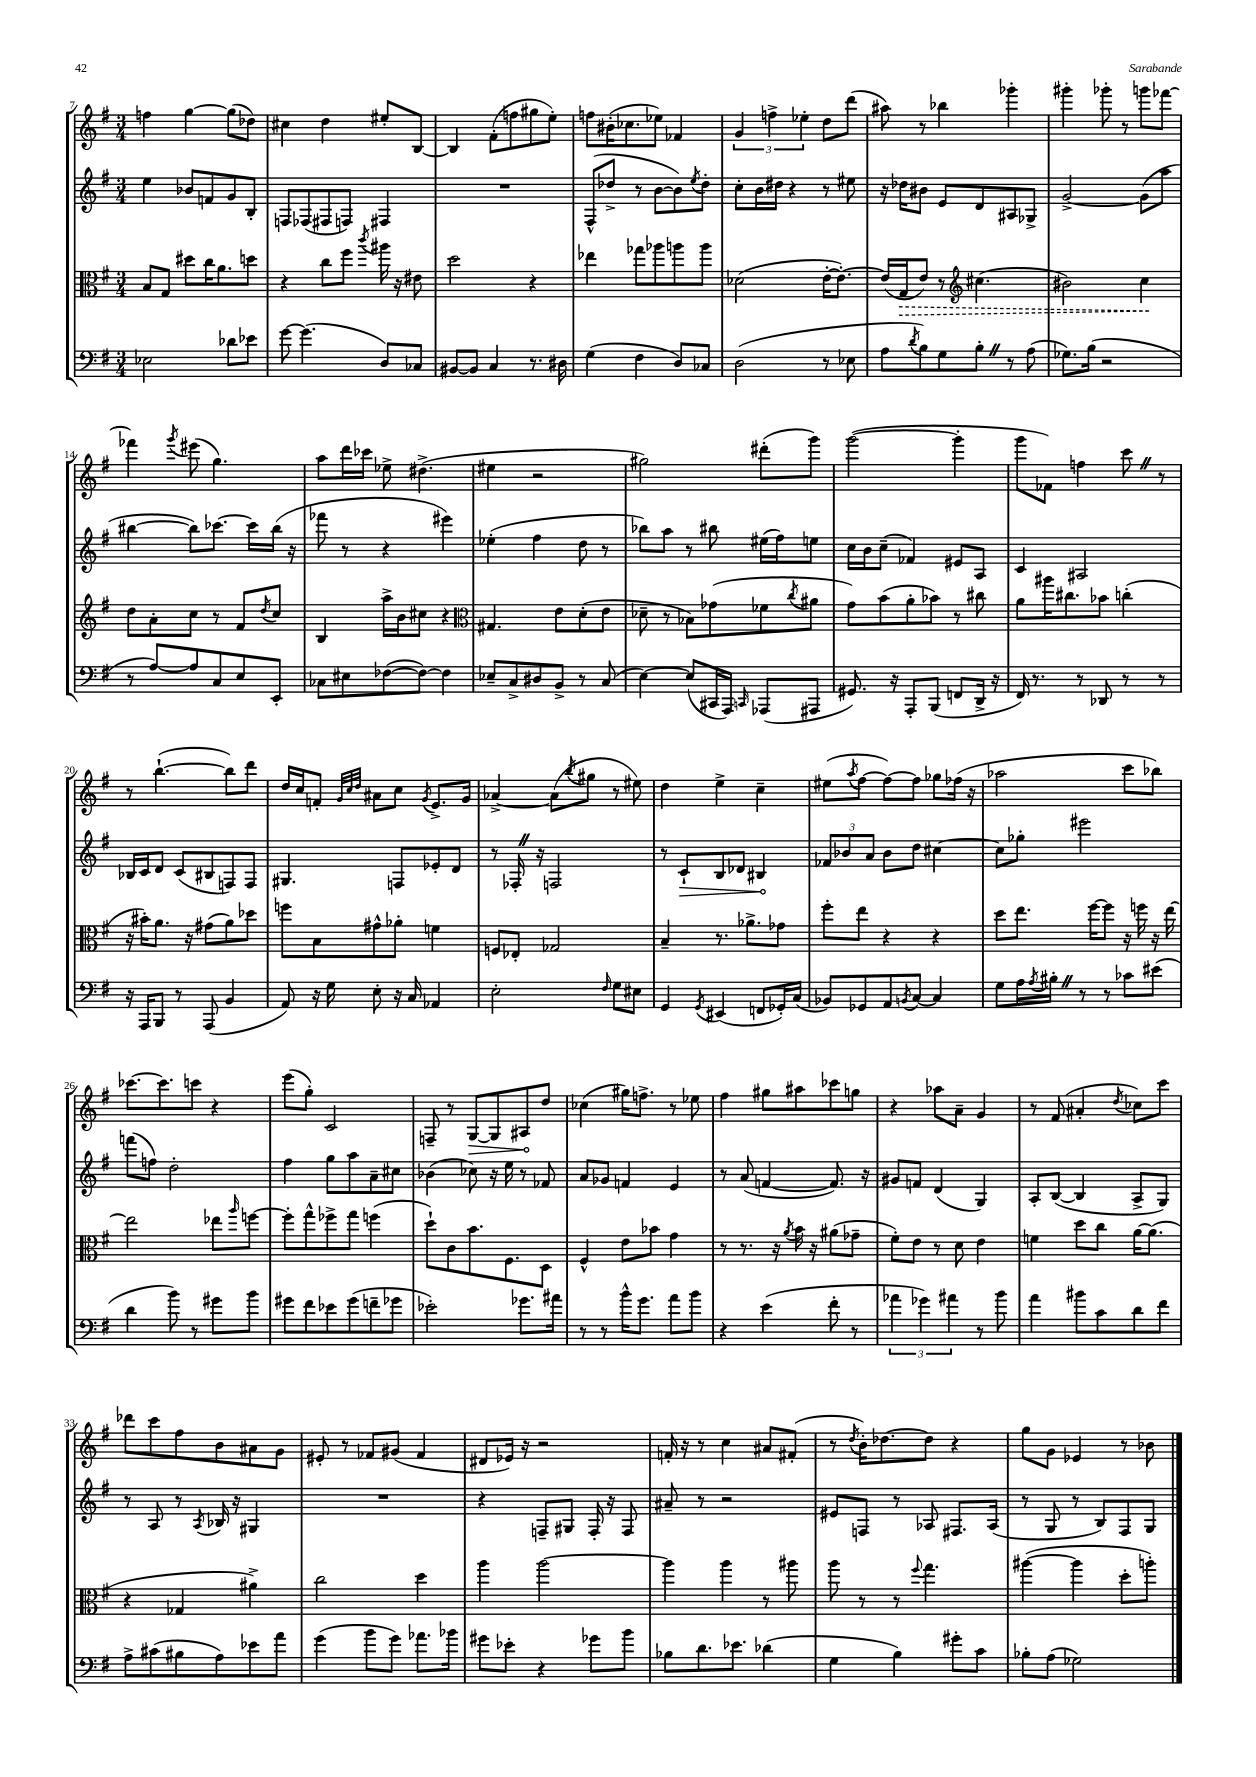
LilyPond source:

<<
\new StaffGroup <<
\new Staff = "s0" {
    \clef treble \key g \major \numericTimeSignature \time 3/4
    f''4 g''4~ g''8( des''8) |
    cis''4 d''4 eis''8-. b8~ |
    b4 fis'8-.( f''8 gis''8 e''8-.) |
    f''8 bis'16-.( ces''8. ees''8) fes'4 |
    \tuplet 3/2 { g'4 f''4-> ees''4-. } d''8 d'''8( |
    ais''8) r8 bes''4 ges'''4-. |
    gis'''4-. ges'''8-. r8 g'''8 fes'''8~ |
    fes'''4 \acciaccatura { g'''8 } eis'''8( g''4.) |
    a''8 d'''16 ces'''16 ees''8-> dis''4.->( |
    eis''4 r2 |
    gis''2) dis'''8-.( g'''8) |
    g'''2~( g'''4-. |
    g'''8 fes'8) f''4 c'''8 \once \override BreathingSign.text = \markup { \musicglyph "scripts.caesura.straight" } \breathe r8 |
    r8 b''4.~-!( b''8) d'''8 |
    d''16 c''16 f'8-. \grace { g'32 c''32 d''32 } ais'8 c''8 \acciaccatura { g'8 } e'8.-> g'16 |
    aes'4~-> aes'8( \acciaccatura { b''8 } gis''8 r8 eis''8) |
    d''4 e''4-> c''4-- |
    eis''8( \acciaccatura { a''8 } fis''8~ fis''8~) fis''8 ges''8 fes''16( r16 |
    aes''2 c'''8 bes''8) |
    ces'''8.~ ces'''8. c'''8 r4 |
    e'''8( g''8-.) c'2 |
    f8-- r8 \once \override Hairpin.circled-tip = ##t g8~\> g8 ais8\! d''8 |
    ces''4( gis''16) f''8.-> r8 ees''8 |
    fis''4 gis''8 ais''8 ces'''8 g''8 |
    r4 aes''8 a'8-- g'4 |
    r8 fis'8( ais'4-. \acciaccatura { d''8 } ces''8) c'''8 |
    des'''8 c'''8 fis''8 b'8 ais'8 g'8 |
    eis'8-. r8 fes'8 gis'8( fes'4 |
    dis'8 ees'16) r16 r2 |
    f'16-. r16 r8 c''4 ais'8 fis'8-.( |
    r8 \acciaccatura { d''8 } b'16-.) des''8.~ des''8 r4 |
    g''8 g'8 ees'4 r8 bes'8 \bar "|." |
}
\new Staff = "s1" {
    \clef treble \key g \major \numericTimeSignature \time 3/4
    e''4 bes'8 f'8 g'8 b8-. |
    f8 fes8( fis8 f8) fis4 |
    R2. |
    fis8-^( des''8-> r8 b'8~ b'8) \acciaccatura { e''8 } des''8-. |
    c''8-. b'16 dis''16 r4 r8 eis''8 |
    r16 des''16 bis'8 e'8 d'8 ais8 ges8-> |
    g'2~-> g'8( a''8 |
    bis''4~ bis''8) ces'''8.~ ces'''16 bis''16( r16 |
    fes'''8 r8 r4 eis'''4) |
    ees''4-.( fis''4 d''8 r8 |
    bes''8) a''8 r8 bis''8 eis''16( fis''16) e''8 |
    c''16 b'16 c''8--( fes'4) eis'8 a8 |
    c'4 ais2 |
    bes16 c'16 d'8 c'8( bis8 f8) f8 |
    gis4. f8 ees'8-. d'8 |
    r8 fes16-. \once \override BreathingSign.text = \markup { \musicglyph "scripts.caesura.straight" } \breathe r16 f2 |
    r8 \once \override Hairpin.circled-tip = ##t c'8-!\> b8 des'8 bis4\! |
    \tuplet 3/2 { fes'8 bes'8 a'8 } bes'8 d''8 cis''4~ |
    cis''8 ges''8-. eis'''2 |
    f'''8( f''8) d''2-. |
    fis''4 g''8 a''8 a'8-- cis''8 |
    bes'4( ces''8) r16 e''16 r8 fes'8 |
    a'8 ges'8 f'4 e'4 |
    r8 a'8( f'4~ f'8.) r16 |
    gis'8 f'8 d'4( g4) |
    a8-. b8~( b4 a8-> g8) |
    r8 a8 r8 \acciaccatura { a8 } bes16 r16 gis4 |
    R2. |
    r4 f8-- gis8 f16-. r16 f8 |
    ais'8-- r8 r2 |
    eis'8 f8 r8 aes8 fis8. aes16( |
    r8 g8 r8 b8) fis8 g8 \bar "|." |
}
\new Staff = "s2" {
    \clef alto \key g \major \numericTimeSignature \time 3/4
    b8 g8 dis''8 c''16 a'8. d''8 |
    r4 c''8 fis''8 \acciaccatura { c'''8 } ais''16 r16 eis'8 |
    d''2 r4 |
    ees''4 ges''8 aes''8 a''8 a''8 |
    des'2( e'16~-. e'8.~-.) |
    e'16( \once \override Hairpin.style = #'dashed-line g16\> e'8) r8 \clef treble cis''4.( |
    bis'2) c''4\! |
    d''8 a'8-. c''8 r8 fis'8 \acciaccatura { d''8 } c''8 |
    b4 a''16-> b'16 cis''8 r4 |
    \clef alto gis4. e'8 d'8-.( e'8 |
    des'8-- r8 bes8) ges'8( fes'8 \acciaccatura { c''8 } ais'8 |
    g'8) b'8( a'8-. bes'8) r8 cis''8 |
    a'8 ais''16 cis''8. bes'8 c''4-.( |
    r16 bis'16-.) a'8. r16 gis'8( a'8) des''8 |
    f''8 b8 gis'8-^ aes'8-. f'4 |
    f8 ees8-. ges2 |
    b4-- r8. aes'8.-> ges'8 |
    fis''8-. e''8 r4 r4 |
    d''8 e''8. fis''16~ fis''8 r16 f''16 r16 e''16~ |
    e''2 ees''8 \grace { a''16 } f''8~ |
    f''8-. g''8-^ fes''8-> g''8 f''4( |
    d''8-!) c'8 b'8. fis8. d8 |
    fis4-^ e'8 bes'8 g'4 |
    r8 r8. r16 \acciaccatura { a'8 } b'16 r16 ais'8( ges'8-- |
    fis'8-.) e'8 r8 d'8 e'4 |
    f'4 d''8 c''8 a'16~ a'8.( |
    r4 ges4 ais'4->) |
    c''2 d''4 |
    a''4 a''2~ |
    a''4 a''4 r8 ais''8 |
    a''8 r8 r8 \appoggiatura { fis''8 } g''4. |
    ais''4~( ais''4 d''8-. a''8-.) \bar "|." |
}
\new Staff = "s3" {
    \clef bass \key g \major \numericTimeSignature \time 3/4
    ees2 des'8 ees'8 |
    g'8~ g'4.( d8) ces8 |
    bis,8~ bis,8 c4 r8. dis16 |
    g4( fis4 d8) ces8 |
    d2( r8 ees8 |
    a8 \acciaccatura { d'8 } b8) g8 b8-. \once \override BreathingSign.text = \markup { \musicglyph "scripts.caesura.straight" } \breathe r8 a8( |
    ges8.) b16( r2 |
    r8 a8~) a8 c8 e8 e,8-. |
    ces8 eis8 fes8~( fes8~) fes4 |
    ees8-- c8-> dis8 b,8-> r8 c8( |
    e4~) e8( cis,16 a,,16) \grace { c,16 } aes,,8( ais,,8 |
    gis,8.) r16 a,,8-. b,,8( f,8 d,16-> r16 |
    fis,16) r8. r8 des,8 r8 r8 |
    r16 a,,16 b,,8 r8 a,,8( b,4 |
    a,8) r16 g16 e8-. r16 c16 aes,4 |
    e2-. \grace { fis16 } g8 eis8 |
    g,4 \acciaccatura { g,8 } eis,4( f,8 ges,16-.) c16( |
    bes,8) ges,8 a,8 \acciaccatura { b,8 } c8~ c4 |
    g8 a16 \acciaccatura { a8 } bis16-. \once \override BreathingSign.text = \markup { \musicglyph "scripts.caesura.straight" } \breathe r8 r8 ces'8 eis'8( |
    d'4 b'8) r8 gis'8 b'8 |
    gis'8 fis'8 ees'8 gis'8( f'8-- ges'8 |
    ees'2-.) ges'8. ais'16 |
    r8 r8 b'16-^ g'8. a'8 b'8 |
    r4 e'4( fis'8-. r8 |
    \tuplet 3/2 { aes'4 ges'4) ais'4 } r8 b'8 |
    a'4 bis'8 c'8 d'8 fis'8 |
    a8-> cis'8( bis8 a8) ees'8 a'8 |
    g'4( b'8 g'8) aes'8. bes'16 |
    gis'8 ees'8-. r4 ges'8 b'8 |
    bes8 d'8. ees'8. des'4( |
    g4 b4) gis'8-. c'8 |
    bes8-. a8( ges2) \bar "|." |
}
>>
>>
\layout { \context { \Score currentBarNumber = #7 } }
